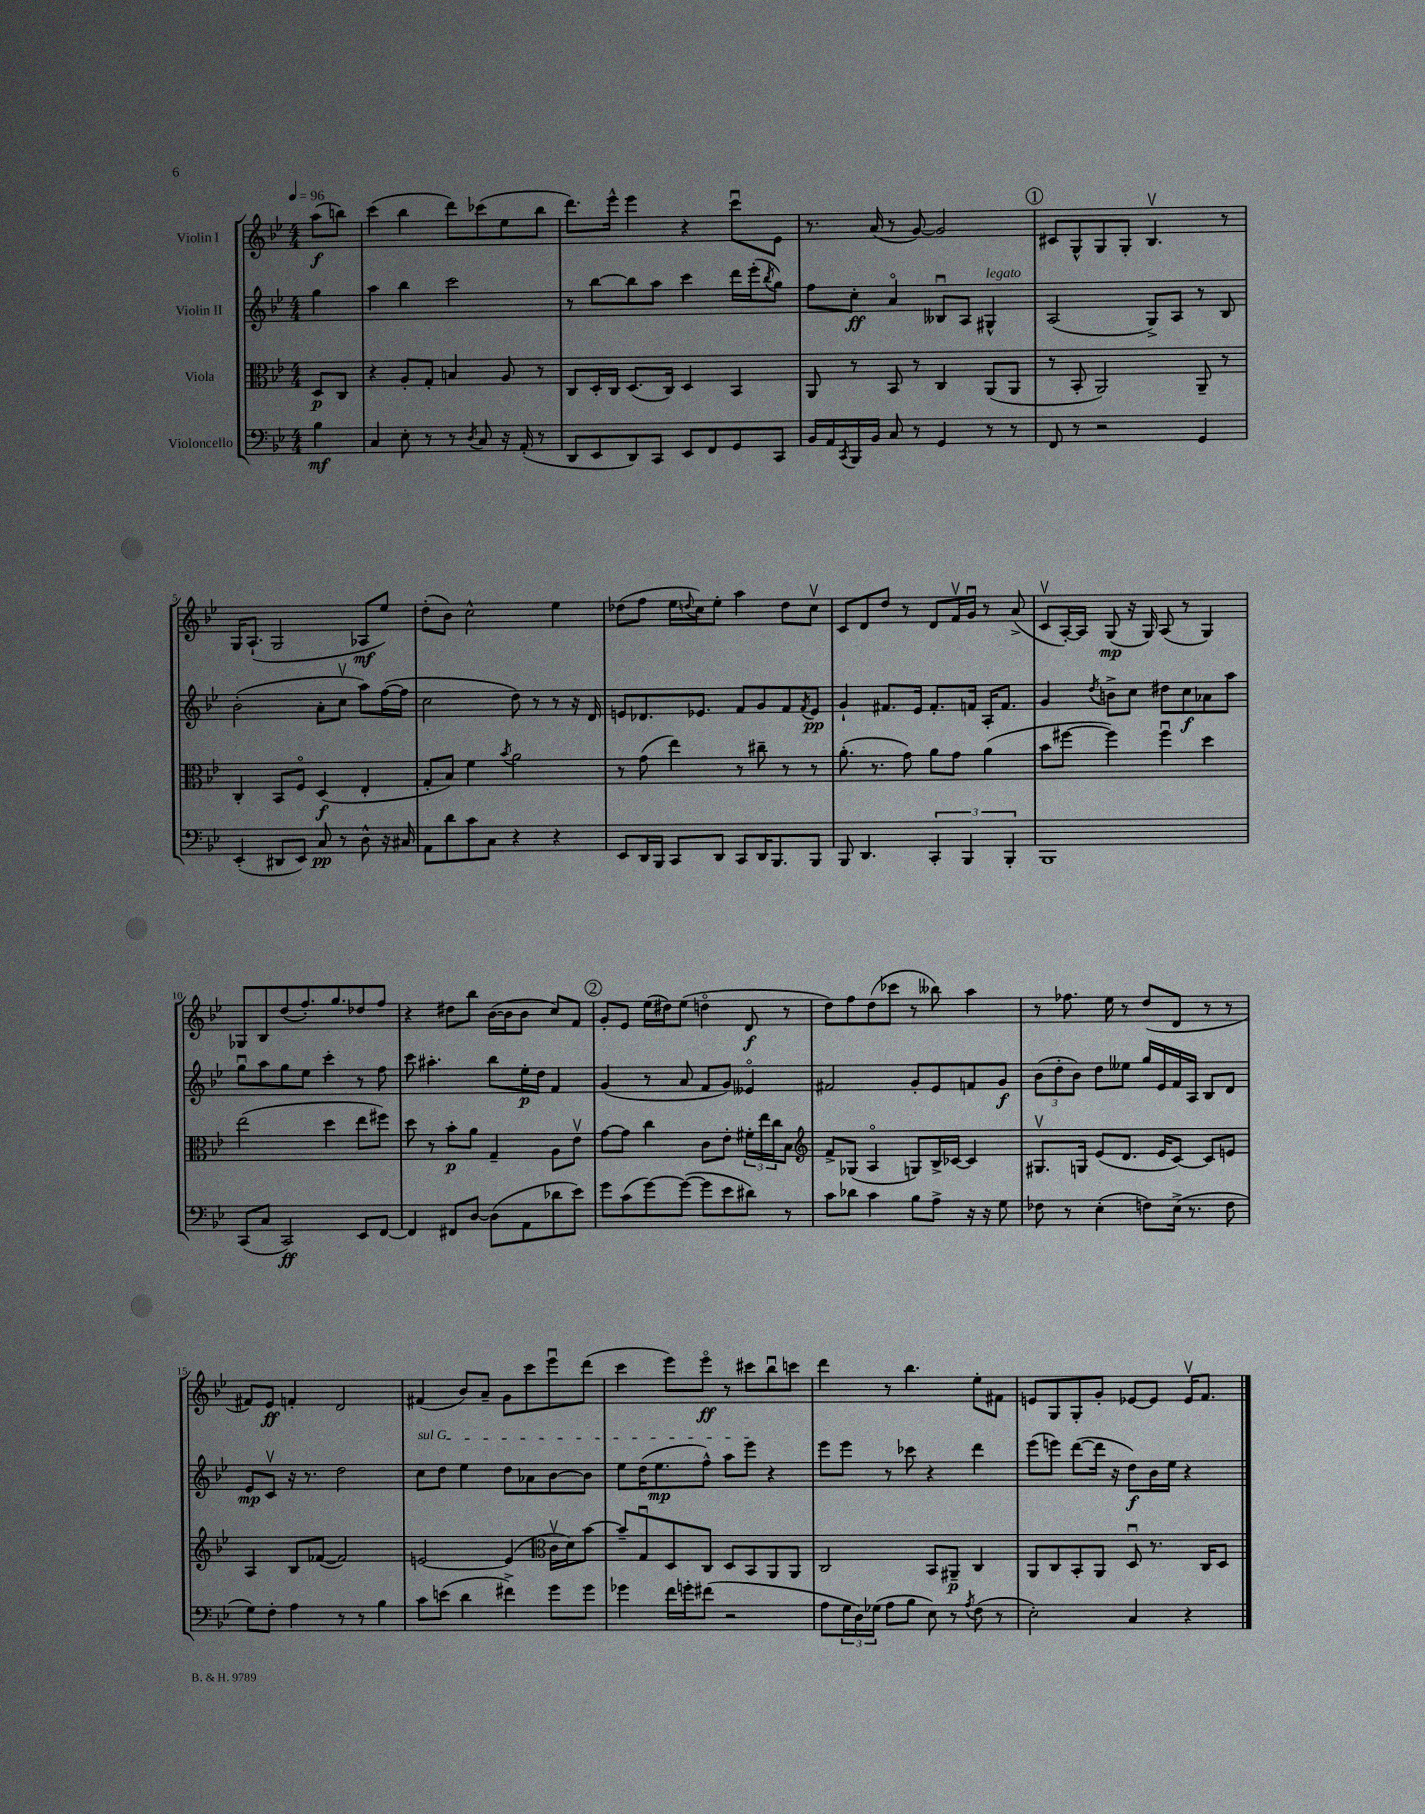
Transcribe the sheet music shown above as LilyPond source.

<<
\new StaffGroup <<
\new Staff = "s0" \with { instrumentName = "Violin I" } {
    \clef treble \key bes \major \numericTimeSignature \time 4/4 \partial 4 \tempo 4 = 96
    a''8\f( b''8) |
    c'''4( bes''4 d'''8) ces'''8( ees''8 bes''8 |
    d'''8.) ees'''16-^ ees'''4 r4 c'''8\downbow ees'8 |
    r8. a'16( r8 g'8~) g'2 |
    \mark \markup { \circle "1" } cis'8 g8-^ g8 g8-. bes4.\upbow r8 |
    g16 a8.-!( g2 aes8\mf ees''8) |
    d''8-.( bes'8) c''2-^ ees''4 |
    des''8( f''8 ees''16 \appoggiatura { d''8 } c''16) ees''8-. a''4 d''8 c''8\upbow |
    c'8 d'8 d''8 r8 d'8 f'16\upbow g'16\downbow r8 a'8->( |
    c'8\upbow a16~-.) a16 g8\mp( r16 g16) a8( r8 g4) |
    ges8 bes8 d''8( f''8.-.) g''8. des''8 f''8 |
    r4 dis''8 bes''8 bes'16~( bes'16 bes'8 c''8) f'8 |
    \mark \markup { \circle "2" } g'8-. ees'8 ees''16( dis''16) ees''8( d''4\flageolet d'8\f r8 |
    d''8) f''8 d''8( ces'''8 r8 beses''8) a''4 |
    r8 fes''8. ees''16 r8 d''8( d'8 r8 r8 |
    fis'8) ees'8\ff f'4-. d'2 |
    fis'4( bes'8) a'8-- g'8 c'''8 ees'''8\downbow d'''8( |
    c'''4 ees'''8) ees'''8\flageolet\ff r8 cis'''8 bes''8\downbow c'''8 |
    d'''4 r8 bes''4. ees''8-. fis'8 |
    e'8 g8 g8-. g'8-. ees'8~ ees'8 ees'16\upbow f'8. \bar "|." |
}
\new Staff = "s1" \with { instrumentName = "Violin II" } {
    \clef treble \key bes \major \numericTimeSignature \time 4/4 \partial 4
    g''4 |
    a''4 bes''4 c'''2 |
    r8 bes''8~ bes''8 a''8 c'''4 d'''16 ees'''16-.( \acciaccatura { bes''8 } g''8) |
    f''8 c''8-.\ff a'4\flageolet beses8\downbow a8 gis4-^^\markup { \italic "legato" } |
    \mark \markup { \circle "1" } a2( g8->) a8 r8 bes8 |
    bes'2-.( a'8-. c''8\upbow a''8) f''16~( f''16 |
    c''2 d''8) r8 r8 r16 d'16 |
    e'8 des'8. ees'8. f'8 g'8 f'8 \acciaccatura { f'8 } ees'8\pp |
    g'4-! fis'8. ees'16 fis'8.-. f'16 a16-. f'8. |
    g'4 \acciaccatura { d''8 } b'8-> c''8 dis''8 c''8\f aes'8 a''8 |
    g''8\downbow a''8 g''8 ees''8 c'''4-. r8 f''8 |
    c'''8 ais''4.-. bes''8 ees''16-.\p d''16 f'4 |
    \mark \markup { \circle "2" } g'4( r8 a'8 f'8 g'8) eeses'4\flageolet |
    fis'2 g'8-. ees'8 f'8 g'8\f |
    \tuplet 3/2 { bes'8( d''8-. bes'8) } d''8 eeses''8 g''16 ees'16 f'16 a16 bes8 d'8 |
    ees'8\mp c'8\upbow r16 r8. d''2 |
    \once \override TextSpanner.bound-details.left.text = \markup { \italic "sul G" } c''8\startTextSpan d''8 ees''4 d''8 aes'8 bes'8~ bes'8 |
    ees''8 d''16( ees''8.\mp f''8-^) a''8 ees'''8\stopTextSpan r4 |
    ees'''8 ees'''8 r8 ces'''8 r4 d'''4 |
    ees'''8( e'''8) d'''8~( d'''16 r16 d''8\f) bes'16 ees''16 r4 \bar "|." |
}
\new Staff = "s2" \with { instrumentName = "Viola" } {
    \clef alto \key bes \major \numericTimeSignature \time 4/4 \partial 4
    d8\p c8 |
    r4 a8-. g8-. b4 a8 r8 |
    c8 d16-. c16 d8.( c16) d4 bes,4 |
    a,8 r8 bes,8 r8 c4 a,8( a,8 |
    \mark \markup { \circle "1" } r8 bes,8-. a,2) a,8-- r8 |
    c4-. bes,8 f8\flageolet d4\f( ees4-. |
    g8-. bes8) f'4 \acciaccatura { bes'8 } a'2 |
    r8 g'8( ees''4) r8 cis''8-- r8 r8 |
    a'8.-.( r8. g'8) a'8 g'8 a'4( |
    bes'8 fis''8~ fis''4) fis''4\downbow d''4 |
    ees''2( d''4 ees''8 fis''8) |
    d''8 r8 bes'8-.\p a'8 g4-- a8 ees'8\upbow |
    \mark \markup { \circle "2" } g'8~ g'8 c''4 c'8 ees'8-. \tuplet 3/2 { fis'16-. ees''16 c''16 } bes8 |
    \clef treble f'8-> ges8( a4\flageolet g8) bes16-> ces'16~ ces'4 |
    gis8.\upbow g16 ees'8( d'8. ees'16 c'8~) c'8 e'8 |
    a4 bes8 fes'8~( fes'2) |
    e'2~ e'4( \clef alto c'16\upbow d'16) bes'8~ |
    bes'8-- g8\downbow d8 c8 d8 bes,8 a,8 a,8 |
    c2 bes,8 ais,8--\p c4 |
    a,8 c8 bes,8-. a,8 d8\downbow r8. c16 d8 \bar "|." |
}
\new Staff = "s3" \with { instrumentName = "Violoncello" } {
    \clef bass \key bes \major \numericTimeSignature \time 4/4 \partial 4
    bes4\mf |
    c4 ees8-. r8 r8 \acciaccatura { d8 } c8 r16 a,16-.( r8 |
    d,8 ees,8 d,8) c,8 ees,8 f,8 g,8 c,8 |
    bes,16 a,16 \acciaccatura { c,8 } bes,,16 bes,16 c8 r8 g,4 r8 r8 |
    \mark \markup { \circle "1" } f,8 r8 r2 g,4 |
    ees,4-.( dis,8 ees,8) c8\pp r8 d8-^ r16 cis16 |
    a,8 d'8 c'8 c8 r4 r4 |
    ees,8 d,16 bes,,16 c,8 d,8 c,8 d,16 bes,,8. bes,,8 |
    bes,,8 d,4. \tuplet 3/2 { c,4-. bes,,4 bes,,4-. } |
    bes,,1 |
    c,8( c8 c,2\ff) ees,8 f,8~ |
    f,4 fis,8 d8~ d8( a,8 des'8 ees'8) |
    \mark \markup { \circle "2" } g'8 c'8( g'8~) g'8~( g'8 ees'8 dis'8) r8 |
    c'8 des'8 c'4 bes8 a8-> r16 r16 g8 |
    fes8 r8 ees4-.( f8) ees16->( r8. f8 |
    g8) f8-. a4 r8 r8 bes4 |
    c'8 e'8( d'4 fis'4->) g'8 g'8 |
    ges'4 f'16 g'16-. fis'8( r2 |
    a8 \tuplet 3/2 { g16 d16) ges16( } a8 bes8 ees8) r8 \acciaccatura { a8 } f8( r8 |
    ees2-.) c4 r4 \bar "|." |
}
>>
>>
